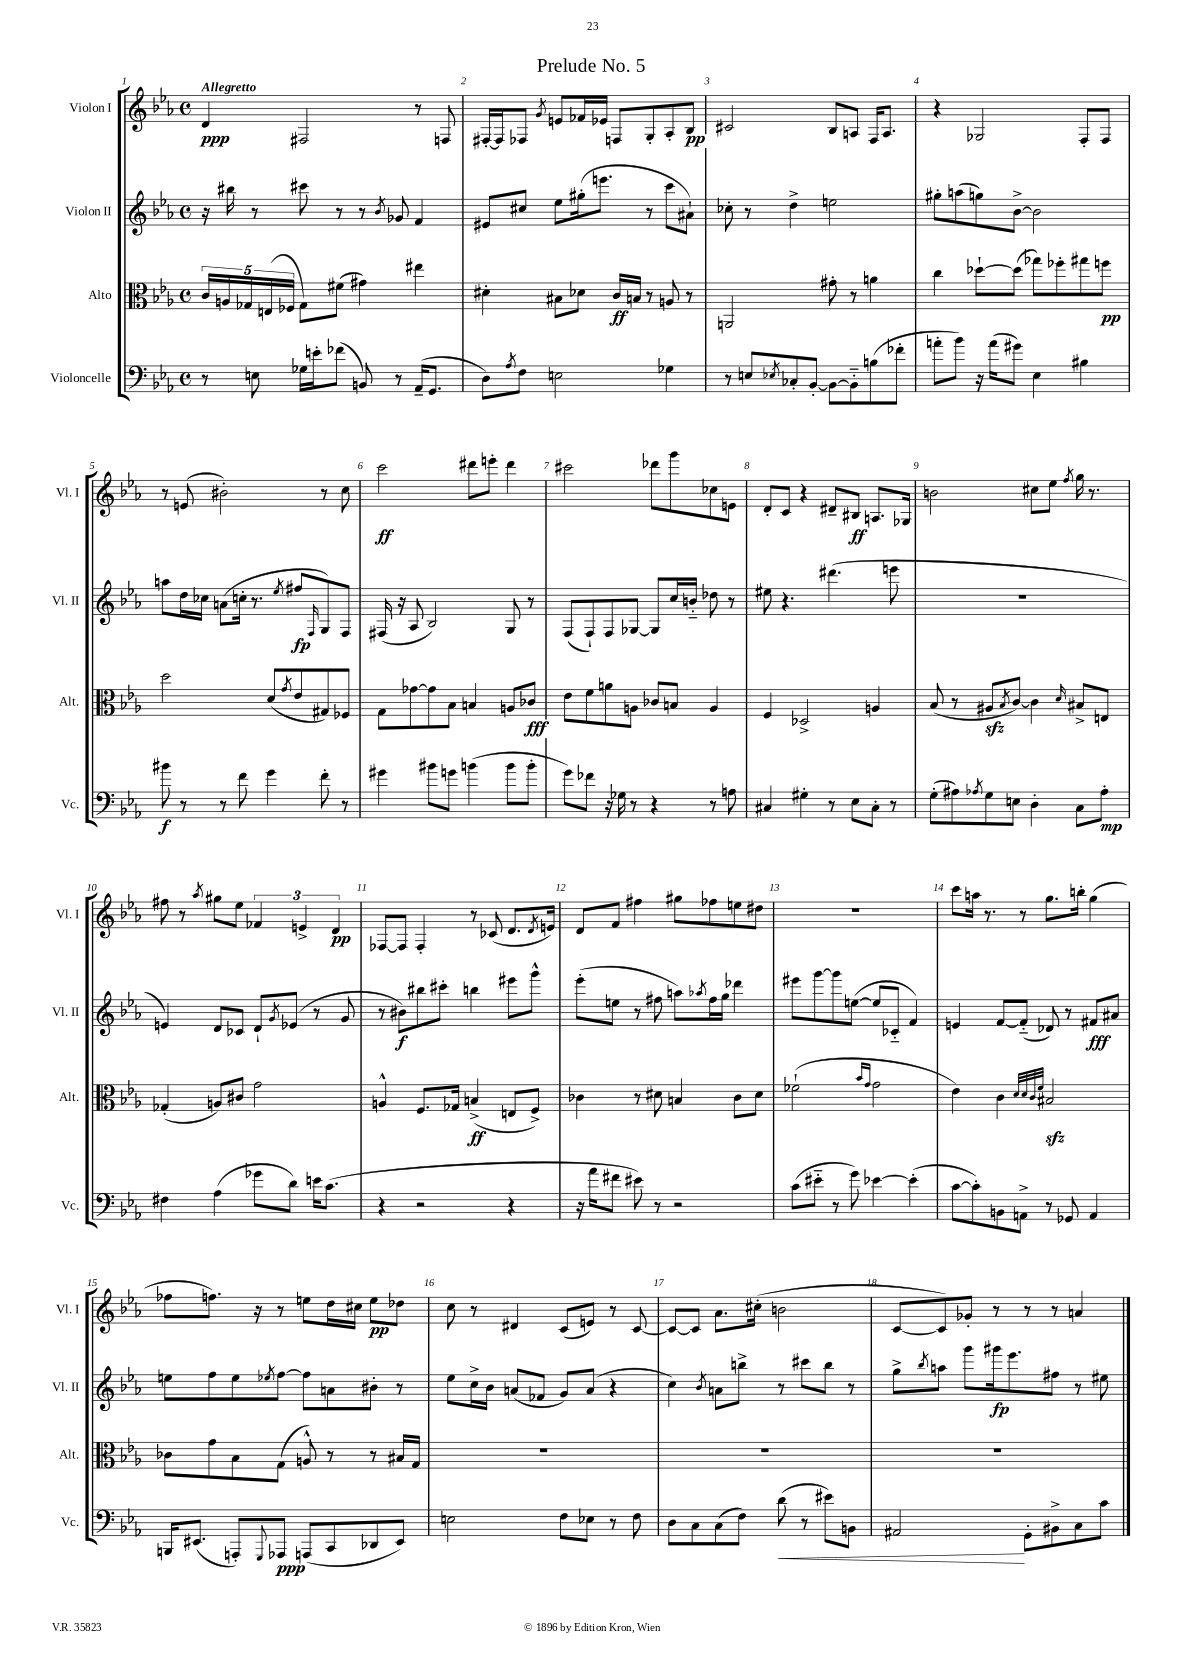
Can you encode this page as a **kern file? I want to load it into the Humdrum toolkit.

**kern	**dynam	**kern	**dynam	**kern	**dynam	**kern	**dynam
*part4	*part4	*part3	*part3	*part2	*part2	*part1	*part1
*staff4	*staff4	*staff3	*staff3	*staff2	*staff2	*staff1	*staff1
*I"Violoncelle	*	*I"Alto	*	*I"Violon II	*	*I"Violon I	*
*I'Vc.	*	*I'Alt.	*	*I'Vl. II	*	*I'Vl. I	*
*clefF4	*	*clefC3	*	*clefG2	*	*clefG2	*
*k[b-e-a-]	*	*k[b-e-a-]	*	*k[b-e-a-]	*	*k[b-e-a-]	*
*M4/4	*	*M4/4	*	*M4/4	*	*M4/4	*
*met(c)	*	*met(c)	*	*met(c)	*	*met(c)	*
=1	=1	=1	=1	=1	=1	=1	=1
!	!	!	!	!	!	!LO:TX:a:B:t=Allegretto	!
8r	.	20c/LL	.	16r	.	4d/	ppp
.	.	20An/	.	.	.	.	.
.	.	.	.	16bb#X\	.	.	.
.	.	20G-X/	.	.	.	.	.
8En\	.	.	.	8r	.	.	.
.	.	(20En/	.	.	.	.	.
.	.	20F-X/JJ	.	.	.	.	.
16G-X\LL	.	8G-\L)	.	8ccc#X\	.	2F#X/	.
16en'\J	.	.	.	.	.	.	.
(8f-X\J	.	(8f#X\J	.	8r	.	.	.
8BBn/)	.	4g#X\)	.	8r	.	.	.
.	.	.	.	8qb-/	.	.	.
8r	.	.	.	8g-X/	.	.	.
(16AA-~/KL	.	4ee#X\	.	4f/	.	8r	.
8.GG/J	.	.	.	.	.	.	.
.	.	.	.	.	.	8Fn/	.
=2	=2	=2	=2	=2	=2	=2	=2
8D\L)	.	4d#X'\	.	8e#X/L	.	[16F#X'/LL	.
.	.	.	.	.	.	16F#/J]	.
8qA-/	.	.	.	.	.	.	.
8F\J	.	.	.	8cc#X/J	.	8F-X/J	.
.	.	.	.	.	.	8qg/	.
2En\	.	8B#X\L	.	8ee-\L	.	8en/L	.
.	.	8d-X\J	.	(16gg#X'\k	.	16f-X/L	.
.	.	.	.	8.eeen\J	.	16e-X/JJ	.
.	.	16c/LL	ff	.	.	8Fn/L	.
.	.	16Bn/JJ	.	.	.	.	.
.	.	8r	.	8r	.	8G'/	.
4G-X\	.	8An/	.	8ccc\L	.	8A-'/	.
.	.	8r	.	8a#X`\J)	.	8B-/J	pp
=3	=3	=3	=3	=3	=3	=3	=3
8r	.	2AAn/	.	8cc-X'\	.	2c#X/	.
8En/L	.	.	.	8r	.	.	.
8qE-X/	.	.	.	.	.	.	.
8C-X'/	.	.	.	4dd^\	.	.	.
[8BB-'/J	.	.	.	.	.	.	.
8BB-\L_	.	8g#X'\	.	2een\	.	8B-/L	.
8BB-\]	.	8r	.	.	.	8An/J	.
(8Bn\	.	4an\	.	.	.	16F/KL	.
.	.	.	.	.	.	8.A/J	.
8f-X'\J	.	.	.	.	.	.	.
=4	=4	=4	=4	=4	=4	=4	=4
8an'\L	.	4cc\	.	8gg#X'\L	.	4r	.
8b-\J)	.	.	.	(8aan\	.	.	.
16r	.	[8dd-X`\L	.	8ggn\)	.	2G-X/	.
(16a\KL	.	.	.	.	.	.	.
8g#X\J)	.	(8dd-\J]	.	[8b-^\J	.	.	.
4E-\	.	8gg-X\L)	.	2b-\]	.	.	.
.	.	8ff-X'\	.	.	.	.	.
4B#X\	.	8gg#X\	.	.	.	8F'/L	.
.	.	8ffn\J	pp	.	.	8F/J	.
!!LO:LB:g=z
=5	=5	=5	=5	=5	=5	=5	=5
8b#X\	f	2dd\	.	8aan\L	.	8r	.
8r	.	.	.	16dd\L	.	(8en/	.
.	.	.	.	16cc-X\JJ	.	.	.
8r	.	.	.	(8an\L	.	2b#X'\)	.
8f\	.	.	.	16ccn'\Jk	.	.	.
.	.	.	.	8.r	.	.	.
4g\	.	(8d/L	.	.	.	.	.
.	.	8qg/	.	8qee-/	.	.	.
.	.	8e-/	.	8ff#X/L	fp	.	.
.	.	.	.	16qqF/	.	.	.
8f'\	.	8G#X/)	.	8G/)	.	8r	.
8r	.	8F-X/J	.	8F/J	.	8cc\	.
=6	=6	=6	=6	=6	=6	=6	=6
4g#X\	.	8G\L	.	(16F#X/	.	2ccc\	ff
.	.	.	.	16r	.	.	.
.	.	[8g-X\	.	8A-/	.	.	.
8b#X\L	.	8g-\]	.	2B-/)	.	.	.
8gn\J	.	8B-\J	.	.	.	.	.
(4bn\	.	4Bn/	.	.	.	8ddd#X\L	.
.	.	.	.	.	.	8eeen'\J	.
8b\L	.	8An/L	.	8G/	.	4ddd#\	.
8b'\J	.	8c-X/J	fff	8r	.	.	.
=7	=7	=7	=7	=7	=7	=7	=7
8g\L)	.	8e-\L	.	(8F/L	.	2ccc#X\	.
8f-X\J	.	8f\	.	8F`/)	.	.	.
16r	.	8an\	.	8F/	.	.	.
16G-X\	.	.	.	.	.	.	.
8r	.	8An\J	.	[8G-X/J	.	.	.
4r	.	8c-X/L	.	8G-/L]	.	8ddd-X\L	.
.	.	8Bn/J	.	16cc/L	.	8ggg\	.
.	.	.	.	16bn/JJ	.	.	.
8r	.	4A/	.	8dd-X\	.	8cc-X\	.
8An\	.	.	.	8r	.	8en\J	.
=8	=8	=8	=8	=8	=8	=8	=8
4C#X/	.	4F/	.	8ee#X\	.	8d'/L	.
.	.	.	.	4.r	.	8c/J	.
4G#X'\	.	2D-X^/	.	.	.	4r	.
8r	.	.	.	(4.ddd#X\	.	8d#X~/L	.
8E-\L	.	.	.	.	.	8B#X/J	ff
8C#'\J	.	4An/	.	.	.	8.An/L	.
8r	.	.	.	8eeen\	.	.	.
.	.	.	.	.	.	16G-X/Jk	.
=9	=9	=9	=9	=9	=9	=9	=9
(8G'\L	.	(8B-/	.	1r	.	2bn\	.
8A#X\)	.	8r	.	.	.	.	.
8qA-X/	.	.	.	.	.	.	.
8G\	.	8A#Xzz/L	.	.	.	.	.
.	.	8qB-/	.	.	.	.	.
8En\J	.	[8c/J)	.	.	.	.	.
4D'\	.	4c\]	.	.	.	8cc#X\L	.
.	.	.	.	.	.	8ee-\J	.
.	.	16qqd/	.	.	.	8qff/	.
8C\L	.	8B#X^/L	.	.	.	16gg\	.
.	.	.	.	.	.	8.r	.
8A-'\J	mp	8En/J	.	.	.	.	.
!!LO:LB:g=z
=10	=10	=10	=10	=10	=10	=10	=10
4F#X\	.	(4G-X'/	.	4en/)	.	8ff#X\	.
.	.	.	.	.	.	8r	.
.	.	.	.	.	.	8qaa-/	.
(4A-\	.	8An/L)	.	8d/L	.	8gg#X\L	.
.	.	8c#X/J	.	8c-X/J	.	8ee-\J	.
8g-X\L	.	2g\	.	8d`/L	.	6f-X/	.
.	.	.	.	8qg/	.	.	.
8d\J)	.	.	.	(8e-X/J	.	.	.
.	.	.	.	.	.	6en^/	.
16en\KL	.	.	.	8r	.	.	.
(8.c\J	.	.	.	.	.	.	.
.	.	.	.	.	.	6d/	pp
.	.	.	.	8g/	.	.	.
=11	=11	=11	=11	=11	=11	=11	=11
4r	.	4An^^/	.	8r	.	[8F-X/L	.
.	.	.	.	8b#X\L)	f	8F-/J]	.
2r	.	8.F/L	.	8bb#X\	.	4F-'/	.
.	.	.	.	8ccc#X'\J	.	.	.
.	.	16G-X/Jk	.	.	.	.	.
.	.	(4Bn^/	ff	4bbn\	.	8r	.
.	.	.	.	.	.	(8c-X/	.
4r	.	8En/L	.	8eee#X\L	.	8.d/L	.
.	.	8F^/J)	.	8ggg^^\J	.	.	.
.	.	.	.	.	.	8qd/	.
.	.	.	.	.	.	16en/Jk)	.
=12	=12	=12	=12	=12	=12	=12	=12
16r	.	4c-X\	.	(8eee-'\L	.	8d/L	.
16a-\KL	.	.	.	.	.	.	.
8f#X\J	.	.	.	8een\J	.	8f/J	.
8e#X\)	.	8r	.	8r	.	4ff#X\	.
8r	.	8d#X\	.	8ff#X\	.	.	.
2r	.	4Bn/	.	8aan\L)	.	8gg#X\L	.
.	.	.	.	8qaa-X/	.	.	.
.	.	.	.	16ff#\L	.	8ff-X\	.
.	.	.	.	16gg\JJ	.	.	.
.	.	8c-\L	.	4ddd-X\	.	8een\	.
.	.	8d#\J	.	.	.	8dd#X\J	.
=13	=13	=13	=13	=13	=13	=13	=13
(8c\L	.	(2f-X`\	.	8eee#X\L	.	1r	.
8e#X\J	.	.	.	[8ggg\	.	.	.
8r	.	.	.	8ggg\]	.	.	.
8g\)	.	.	.	([8een\J	.	.	.
.	.	16qqb-/LL	.	.	.	.	.
.	.	16qqg/JJ	.	.	.	.	.
[4e-X\	.	2g\	.	8ee/L]	.	.	.
.	.	.	.	8c-X/J	.	.	.
(4e-'\]	.	.	.	4f/)	.	.	.
=14	=14	=14	=14	=14	=14	=14	=14
[8c\L	.	4e-\)	.	4en/	.	8ccc\L	.
8c'\])	.	.	.	.	.	16aan\Jk	.
.	.	.	.	.	.	8.r	.
8BBn\	.	4c\	.	[8f/L	.	.	.
8AAn^\J	.	.	.	(8f/J]	.	8r	.
.	.	32qqd/LLL	.	.	.	.	.
.	.	32qqd/	.	.	.	.	.
.	.	32qqc/	.	.	.	.	.
.	.	32qqf/JJJ	.	.	.	.	.
8r	.	2B#Xzz/	.	8d-X/)	.	8.gg\L	.
8GG-X/	.	.	.	8r	.	.	.
.	.	.	.	.	.	16bbn'\Jk	.
4AA/	.	.	.	8f#X/L	fff	(4gg\	.
.	.	.	.	8a#X/J	.	.	.
!!LO:LB:g=z
=15	=15	=15	=15	=15	=15	=15	=15
16BBBn/KL	.	8c-X\L	.	8een\L	.	8ff-X\L	.
(8.EE#X/J	.	.	.	.	.	.	.
.	.	8g\	.	8ff\	.	8.ffn\J)	.
8AAAn'/L)	.	8B-\	.	8ee\	.	.	.
.	.	.	.	.	.	16r	.
8qqGGG/	.	.	.	8qee-X/	.	.	.
8AAA-X/J	ppp	(8G\J	.	[8ff\J	.	8r	.
(8AAAn/L	.	8An^^/)	.	8ff\L]	.	8een\L	.
8CC/	.	8r	.	8an\	.	16dd\L	.
.	.	.	.	.	.	16cc#X\JJ	.
8DD-X/	.	8r	.	8b#X'\J	.	8ee\L	pp
8EE#/J)	.	16B#X/LL	.	8r	.	8dd-X\J	.
.	.	16G/JJ	.	.	.	.	.
=16	=16	=16	=16	=16	=16	=16	=16
2En\	.	1r	.	8ee-\L	.	8cc\	.
.	.	.	.	16cc^\L	.	8r	.
.	.	.	.	16b-\JJ	.	.	.
.	.	.	.	(8an/L	.	4d#X/	.
.	.	.	.	8f-X/J	.	.	.
8F\L	.	.	.	8g/L)	.	(8c/L	.
8E-X\J	.	.	.	(8a/J	.	8en/J)	.
8r	.	.	.	4r	.	8r	.
8F\	.	.	.	.	.	[8c/	.
=17	=17	=17	=17	=17	=17	=17	=17
8D\L	.	1r	.	4cc\)	.	8c/L_	.
8C\	.	.	.	.	.	8c/J]	.
.	.	.	.	8qb-/	.	.	.
(8C\	.	.	.	8an\L	.	8.a-\L	.
8F\J)	.	.	.	8bbn^\J	.	.	.
.	.	.	.	.	.	(16cc#X'\Jk	.
!	!LO:HP:b	!	!	!	!	!	!
(8d\	<	.	.	8r	.	2bn\	.
8r	.	.	.	8ccc#X\L	.	.	.
8e#X\L)	.	.	.	8bb\J	.	.	.
8BBn\J	.	.	.	8r	.	.	.
=18	=18	=18	=18	=18	=18	=18	=18
2AA#X/	.	1r	.	8gg^\L	.	[8c/L	.
.	.	.	.	8qbb-/	.	.	.
.	.	.	.	8aan\J	.	8c/])	.
.	.	.	.	8ggg\L	.	8g-X'/J	.
.	.	.	.	16ggg#X\k	fp	8r	.
.	.	.	.	8.eee-\	.	.	.
8GG'\L	[	.	.	.	.	8r	.
8BB#X^\	.	.	.	8ff#X\J	.	8r	.
8C\	.	.	.	8r	.	4an/	.
8c\J	.	.	.	8ee#X\	.	.	.
==	==	==	==	==	==	==	==
*-	*-	*-	*-	*-	*-	*-	*-
